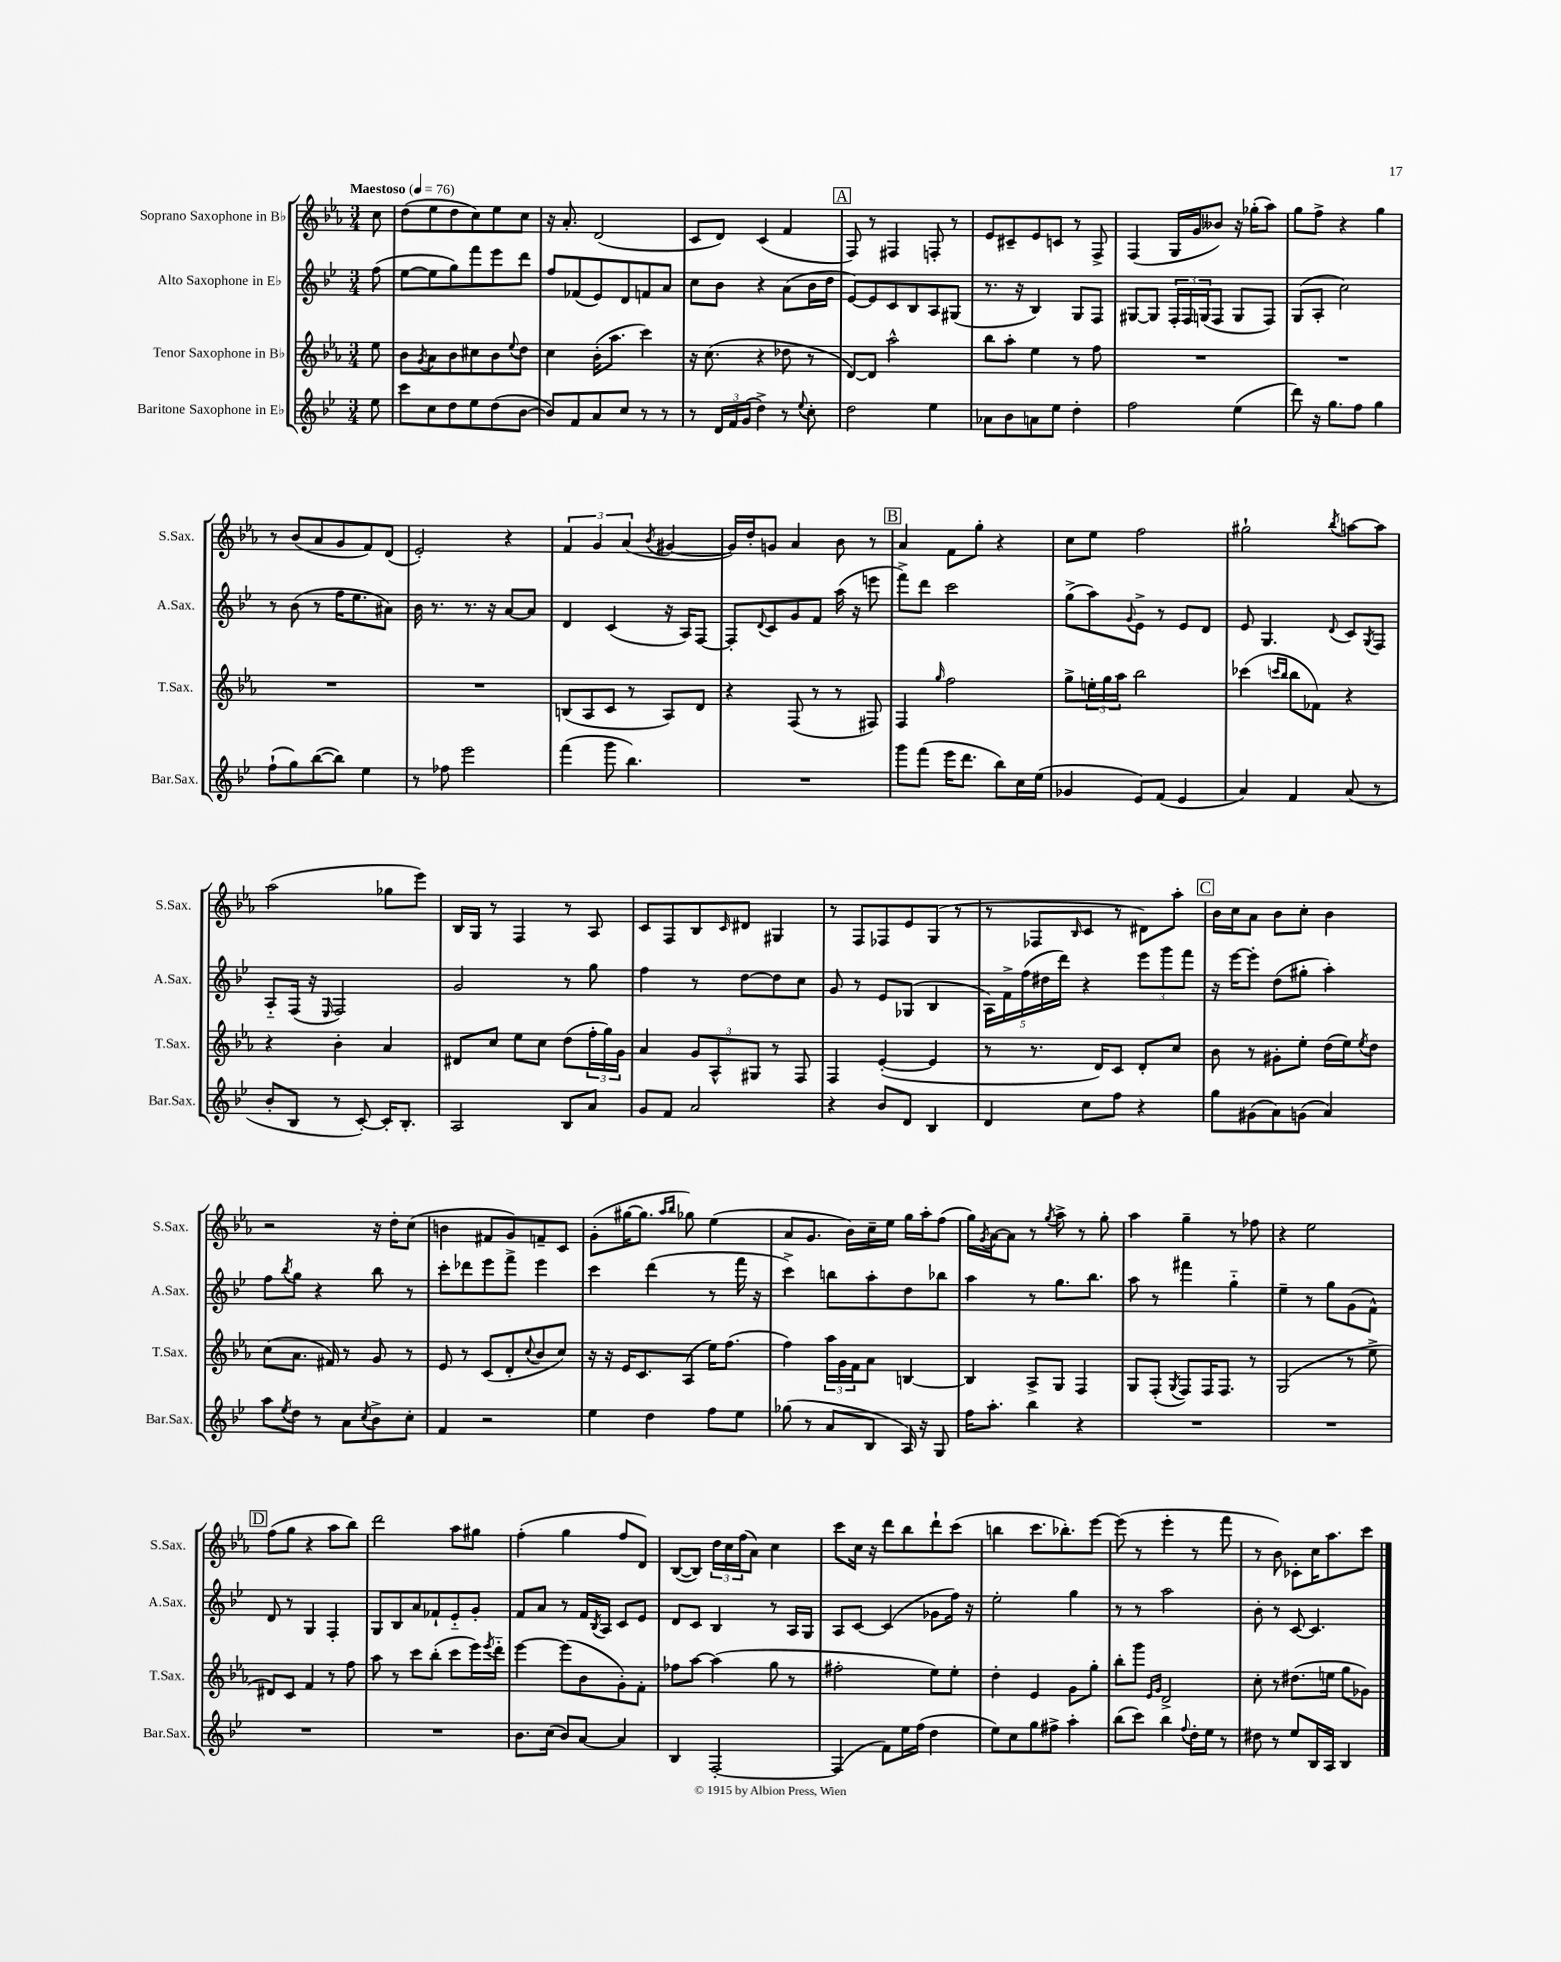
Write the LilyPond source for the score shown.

<<
\new StaffGroup <<
\new Staff = "s0" \with { instrumentName = "Soprano Saxophone in Bb" shortInstrumentName = "S.Sax." } {
    \clef treble \key ees \major \numericTimeSignature \time 3/4 \partial 8 \tempo "Maestoso" 4 = 76
    c''8 |
    d''8( ees''8 d''8 c''8) ees''8 c''8 |
    r16 aes'8.-. d'2( |
    c'8 d'8) c'4( f'4 |
    \mark \markup { \box "A" } f8) r8 fis4 f8-. r8 |
    ees'8 cis'8-- ees'8 c'8 r8 f8-> |
    f4( g16 g'16 beses'8) r16 ges''16-.( aes''8) |
    g''8 f''8-> r4 g''4 |
    r8 bes'8( aes'8 g'8 f'8) d'8( |
    ees'2-.) r4 |
    \tuplet 3/2 { f'4 g'4 aes'4( } \acciaccatura { bes'8 } gis'4~ |
    gis'16) d''16-. g'8 aes'4 bes'8 r8 |
    \mark \markup { \box "B" } aes'4 f'8 g''8-. r4 |
    c''8 ees''8 f''2 |
    gis''2-! \acciaccatura { bes''8 } a''8~ a''8 |
    aes''2( ges''8 ees'''8) |
    bes16 g16 r8 f4 r8 aes8 |
    c'8 f8 bes8 \grace { c'16 } dis'8 gis4 |
    r8 f8 fes8 ees'8 g8( r8 |
    r8 fes8 \grace { bes16 } c'8 r8 dis'8) aes''8-. |
    \mark \markup { \box "C" } bes'16 c''16 aes'8 bes'8 c''8-. bes'4 |
    r2 r16 d''16-. c''8( |
    b'4 fis'8 g'8) f'8-- c'8 |
    g'8-.( gis''16~ gis''8. \grace { aes''16 bes''16 } ges''8) ees''4( |
    aes'8 g'8. bes'16) c''16-- ees''16 g''16 aes''16-. f''8( |
    g''16) \acciaccatura { g'8 } aes'16~ aes'8 r8 \acciaccatura { g''8 } aes''8-> r8 g''8-. |
    aes''4 g''4-- r8 fes''8 |
    r4 ees''2 |
    \mark \markup { \box "D" } f''8( g''8 r4 aes''8 bes''8) |
    d'''2 aes''8 gis''8 |
    f''4-.( g''4 f''8 d'8) |
    bes8~( bes8) \tuplet 3/2 { d''16 c''16 f''16( } aes'8) c''4 |
    c'''8 c''16 r16 d'''8 bes''8 d'''8-! c'''8( |
    b''4 c'''8. bes''8.-.) ees'''8~ |
    ees'''8( r8 ees'''4-. r8 f'''8 |
    r8 bes'8) ces'8-. c''16 aes''8. c'''8 \bar "|." |
}
\new Staff = "s1" \with { instrumentName = "Alto Saxophone in Eb" shortInstrumentName = "A.Sax." } {
    \clef treble \key bes \major \numericTimeSignature \time 3/4 \partial 8
    f''8( |
    ees''8~ ees''8 g''8) f'''8 ees'''8 d'''8 |
    f''8 fes'8( ees'8) d'8 f'8 a'8 |
    c''8 bes'8 r4 a'8( bes'16 d''16 |
    \mark \markup { \box "A" } ees'8~) ees'8 c'8 bes8 a8 gis8( |
    r8. r16 bes4) g8 f8 |
    gis8~ gis8 \tuplet 3/2 { f16-. f16 g16( } f8 g8 f8) |
    g8( a8-. c''2) |
    r8 bes'8( r8 f''16 ees''8. ais'8) |
    bes'16 r8. r8. r16 a'8~ a'8 |
    d'4 c'4( r16 a16) f8~ |
    f8-. \appoggiatura { d'8 } c'8 g'8 f'8 a''16( r16 e'''8 |
    \mark \markup { \box "B" } f'''8->) d'''8 c'''2 |
    g''8->( a''8) \appoggiatura { g'8 } ees'8-> r8 ees'8 d'8 |
    ees'8 g4. \appoggiatura { d'8 } c'8 \acciaccatura { g8 } f8 |
    a8-_ f16( r16 \grace { ees16 } f2) |
    g'2 r8 g''8 |
    f''4 r8 d''8~ d''8 c''8 |
    g'8 r8 ees'8 ges8( bes4 |
    \tuplet 5/4 { a16) f'16-> f''16( dis''16 d'''16) } r4 \tuplet 3/2 { ees'''8 g'''8 f'''8 } |
    \mark \markup { \box "C" } r16 ees'''16~ ees'''8-. d''8( gis''8-. a''4-.) |
    f''8 \acciaccatura { bes''8 } g''8 r4 bes''8 r8 |
    c'''8-. des'''8 ees'''8 f'''8-> ees'''4 |
    c'''4 d'''4( r8 f'''16 r16 |
    c'''4->) b''8 a''8-. d''8 bes''8 |
    a''4 r8 g''8. bes''8. |
    a''8 r8 fis'''4 g''4-_ |
    ees''4-- r8 g''8 g'8( f'8-^) |
    \mark \markup { \box "D" } d'8 r8 g4 f4-. |
    g8 bes8 a'8 fes'8-! ees'8-_ g'8-. |
    f'8 a'8 r8 f'16 \acciaccatura { bes8 } a16 c'8 ees'8 |
    d'8 c'8 bes4 r8 a16 g16 |
    a8 c'8~ c'4( ges'8 f''16) r16 |
    ees''2-. g''4 |
    r8 r8 a''2 |
    bes'8-. r8 c'8~ c'4. \bar "|." |
}
\new Staff = "s2" \with { instrumentName = "Tenor Saxophone in Bb" shortInstrumentName = "T.Sax." } {
    \clef treble \key ees \major \numericTimeSignature \time 3/4 \partial 8
    ees''8 |
    bes'8 \acciaccatura { g'8 } aes'8 bes'8 cis''8 bes'8 \appoggiatura { ees''8 } d''8 |
    c''4 bes'16-.( aes''8. c'''4) |
    r16 c''8.( r4 des''8 r8 |
    \mark \markup { \box "A" } d'8~) d'8 aes''2-^ |
    bes''8 aes''8-. ees''4 r8 f''8 |
    R2. |
    R2. |
    R2. |
    R2. |
    b8( aes8 c'8 r8 aes8) d'8 |
    r4 f8( r8 r8 fis8) |
    \mark \markup { \box "B" } f4 \grace { g''16 } f''2 |
    g''8-> \tuplet 3/2 { e''16-. g''16 aes''16 } bes''2 |
    ces'''4( \grace { c'''16 bes''16 } bes''8 fes'8) r4 |
    r4 bes'4-. aes'4 |
    dis'8 c''8 ees''8 c''8 d''8( \tuplet 3/2 { f''16-. g''16) g'16 } |
    aes'4 \tuplet 3/2 { g'8 aes8-^ gis8 } r8 f8 |
    f4 ees'4~-.( ees'4 |
    r8 r8. d'16) c'8 d'8-. c''8 |
    \mark \markup { \box "C" } bes'8 r8 gis'8-. ees''8-. d''16( ees''16) \acciaccatura { ees''8 } d''8 |
    c''8( aes'8. fis'16) r8 g'8 r8 |
    ees'8 r8 c'8( d'8-. \appoggiatura { c''8 } bes'8 c''8) |
    r16 r16 ees'16 c'8. aes8( ees''16) f''8.( |
    f''4) \tuplet 3/2 { aes''16 g'16 f'16 } aes'8 b4~ |
    b4 aes8-> g8 f4 |
    g8 f8-.( \acciaccatura { g8 } f8) f16 f8. r8 |
    g2( r8 ees''8-> |
    \mark \markup { \box "D" } dis'8) c'8 f'4 r8 f''8 |
    aes''8 r8 c'''8 bes''8-.( c'''8 ees'''16) \acciaccatura { ees'''8 } d'''16-_ |
    ees'''4~ ees'''8( bes'8 g'8-.) f'8-. |
    fes''8 aes''8~ aes''4( g''8 r8 |
    fis''2-. ees''8) ees''8-. |
    d''4-. ees'4 g'8 g''8-. |
    bes''8-. g'''8 \grace { ees'16 g'16 } d'2-> |
    c''8-. r8 dis''8.( e''16 g''8 ges'8) \bar "|." |
}
\new Staff = "s3" \with { instrumentName = "Baritone Saxophone in Eb" shortInstrumentName = "Bar.Sax." } {
    \clef treble \key bes \major \numericTimeSignature \time 3/4 \partial 8
    ees''8 |
    c'''8 c''8 d''8 ees''8 d''8( bes'8~ |
    bes'8) f'8 a'8 c''8 r8 r8 |
    r8 \tuplet 3/2 { d'16 f'16 g'16( } d''4->) r8 \appoggiatura { ees''8 } c''8-. |
    \mark \markup { \box "A" } d''2 ees''4 |
    aes'8 bes'8 a'8 ees''8 d''4-. |
    f''2 ees''4( |
    d'''8) r16 g''8. f''8 g''4 |
    f''8-!( g''8) bes''8~( bes''8) ees''4 |
    r8 fes''8 ees'''2 |
    f'''4( g'''8 bes''4.) |
    R2. |
    \mark \markup { \box "B" } g'''8 f'''8( ees'''16 d'''8. bes''8) c''16 ees''16( |
    ges'4 ees'8) f'8( ees'4 |
    a'4) f'4 a'8( r8 |
    bes'8-. bes8 r8 c'8~-.) c'16-. bes8.-. |
    a2 bes8 a'8 |
    g'8 f'8 a'2 |
    r4 bes'8 d'8 bes4 |
    d'4 c''8 f''8 r4 |
    \mark \markup { \box "C" } g''8 gis'8( a'8) g'8( a'4) |
    a''8 \acciaccatura { ees''8 } d''8 r8 a'8 \acciaccatura { c''8 } bes'8-> c''8-. |
    f'4 r2 |
    ees''4 d''4 f''8 ees''8 |
    ges''8( r8 a'8 bes8 a16) r16 g8 |
    f''16 a''8.-. bes''4 r4 |
    R2. |
    R2. |
    \mark \markup { \box "D" } R2. |
    R2. |
    bes'8. c''16( bes'8) a'8~ a'4 |
    bes4 f2~-. |
    f4( f'8) ees''16 f''16( d''4 |
    ees''8) c''8 g''8 fis''8-> a''4-. |
    bes''8( c'''8) bes''4 \appoggiatura { f''8 } d''16-. ees''16 r8 |
    dis''8 r8 ees''8 bes16 a16 bes4 \bar "|." |
}
>>
>>
\layout { \context { \Score \remove "Bar_number_engraver" } }
